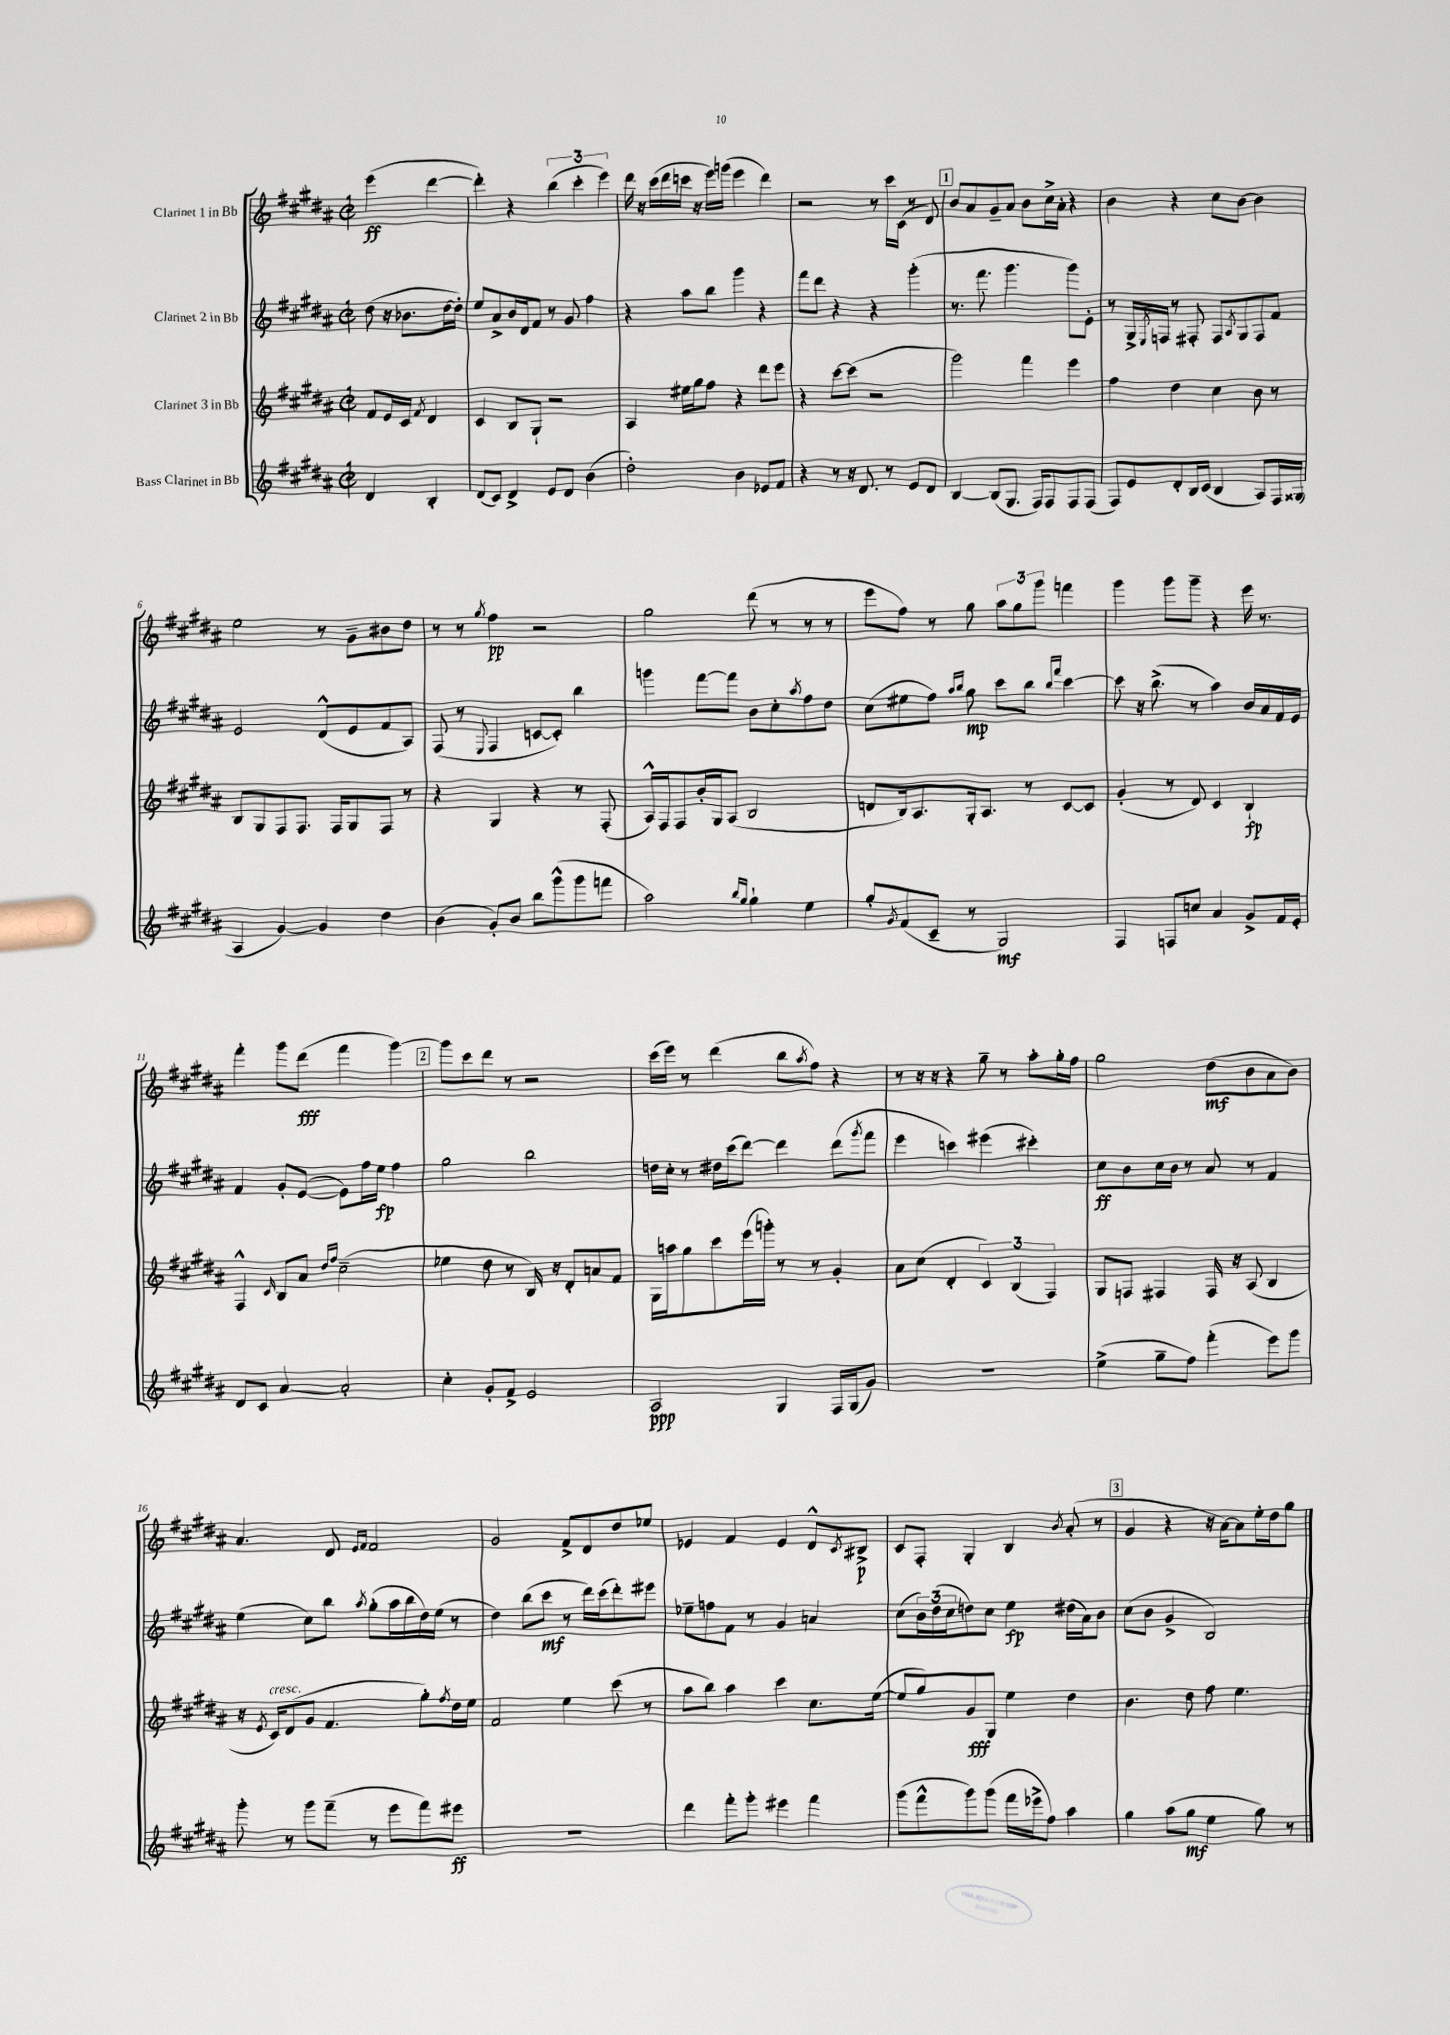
<<
\new StaffGroup <<
\new Staff = "s0" \with { instrumentName = "Clarinet 1 in Bb" } {
    \clef treble \key b \major \defaultTimeSignature \time 2/2 \partial 2
    e'''4\ff( dis'''4~ |
    dis'''4-.) r4 \tuplet 3/2 { b''4( cis'''4-. e'''4) } |
    dis'''16 r16 cis'''16( dis'''16 c'''16 r16 e'''16) g'''16( e'''4 dis'''4) |
    r2 r8 cis'''16 cis'16( r8 dis'8) |
    \mark \markup { \box "1" } b'8 ais'8 gis'8-- ais'8 b'8 cis''16-> ais'16-. r4 |
    b'4 r4 cis''8 b'8~ b'4 |
    e''2 r8 gis'8-- bis'8 dis''8 |
    r8 r8 \acciaccatura { gis''8 } fis''4\pp r2 |
    gis''2 dis'''8( r8 r8 r8 |
    e'''8 fis''8) r8 gis''8 \tuplet 3/2 { ais''8 gis''8 gis'''8 } f'''4 |
    gis'''4 gis'''8 gis'''8-- r4 e'''16 r8. |
    fis'''4-. gis'''8 dis'''8\fff( fis'''4 gis'''4~) |
    \mark \markup { \box "2" } gis'''8 cis'''8 dis'''8 r8 r2 |
    cis'''16( e'''16) r8 dis'''4( b''8 \acciaccatura { ais''8 } fis''8) r4 |
    r8 r16 r16 r4 gis''8-- r8 ais''8-. gis''16-. fis''16 |
    gis''2 dis''8\mf( b'8 ais'8 b'8) |
    ais'4. dis'8 \grace { e'16 fis'16 } fis'2 |
    gis'2 fis'8-> dis'8 dis''8 ees''8 |
    ees'4 fis'4 ees'4 dis'8-^ \acciaccatura { cis'8 } bis8->\p |
    cis'8 fis8-. gis4-. b4 \acciaccatura { b'8 } ais'8-.( r8 |
    \mark \markup { \box "3" } gis'4 r4 r16 ais'16~) ais'8 e''16-. dis''16 gis''8 \bar "|." |
}
\new Staff = "s1" \with { instrumentName = "Clarinet 2 in Bb" } {
    \clef treble \key b \major \defaultTimeSignature \time 2/2 \partial 2
    dis''8( r16 bes'8. dis''16~ dis''16-.) |
    e''8 ais'8-> b'16 dis'16 fis'8 r8 gis'8 fis''4 |
    r4 ais''8 b''8 gis'''4 r4 |
    fis'''8 dis'''8 r4 r4 gis'''4-.( |
    \mark \markup { \box "1" } r8. fis'''8. gis'''4. gis'''8) e'8-. |
    r8 gis16-> \acciaccatura { e8 } f16 r8 fis8-. fis8 \acciaccatura { ais8 } gis8 fis8 fis'8 |
    e'2 dis'8-^( e'8 fis'8 ais8) |
    fis8( r8 \appoggiatura { e8 } fis4 c'8~ c'8-.) b''4 |
    g'''4 fis'''8~ fis'''8 b'8 cis''8-. \acciaccatura { ais''8 } fis''8 dis''8 |
    cis''8( eis''8 fis''8) \grace { ais''16 b''16 } gis''8\mp cis'''8 b''8 \grace { b''16 fis'''16 } cis'''4~ |
    cis'''8 r16 b''8.->( r8 ais''4) b'16 ais'16 fis'16 e'16 |
    fis'4 gis'8-. e'8~( e'8) fis''16 e''16\fp fis''4 |
    \mark \markup { \box "2" } gis''2 b''2 |
    d''16 cis''16-. r8 dis''16 cis'''16( dis'''8~) dis'''4 dis'''8( \acciaccatura { gis'''8 } fis'''8 |
    e'''4 c'''4) eis'''4( cis'''4-.) |
    cis''8\ff b'8 cis''16 b'16 r8 ais'8 r8 fis'4 |
    e''4( cis''8) b''8 \acciaccatura { ais''8 } gis''8-.( ais''16 b''16 dis''16) e''16( r8 |
    dis''4) b''8( cis'''8\mf r8 dis'''16) cis'''16( dis'''8-.) eis'''8 |
    ees''8-- f''8 fis'8 r8 gis'4 a'4 |
    cis''8( \tuplet 3/2 { b'16) dis''16( cis''16 } d''8) cis''8 e''4\fp dis''16( ais'16) b'8 |
    \mark \markup { \box "3" } cis''8( b'8 gis'4-> b2) \bar "|." |
}
\new Staff = "s2" \with { instrumentName = "Clarinet 3 in Bb" } {
    \clef treble \key b \major \defaultTimeSignature \time 2/2 \partial 2
    fis'8 e'16 cis'16 \acciaccatura { fis'8 } dis'4 |
    cis'4 b8 gis8-! r2 |
    ais4 eis''16 gis''16 fis''8 r4 dis'''8 e'''8 |
    r4 cis'''8~ cis'''8( r2 |
    \mark \markup { \box "1" } gis'''2) fis'''4 e'''4 |
    fis''4 dis''4 cis''4 b'8 r8 |
    b8 gis8 fis8 fis8. fis16 gis8 fis8 r8 |
    r4 gis4 r4 r8 fis8-.( |
    ais16-^) fis16 fis8 b'16-. gis16 ais8( b2 |
    d'8 b16) ais8. gis16-. ais8. r8 cis'8~ cis'8 |
    gis'4-.( r8 dis'8) cis'4 b4-!\fp |
    fis4-^ \grace { cis'16 } b8 ais'8 \grace { dis''16 fis''16 } cis''2--( |
    \mark \markup { \box "2" } ees''4 dis''8 r8 b16) r16 dis'8-. a'8 fis'8 |
    gis16 a''16 gis''8 cis'''8 e'''16( g'''16-.) r8 r8 gis'4-. |
    ais'8 cis''8( dis'4-. \tuplet 3/2 { cis'4) b4( fis4) } |
    gis8 f8 fis4 fis16 r16 ais8( b4 |
    r16 \acciaccatura { e'8 } cis'16^\markup { \italic "cresc." }) dis'8( gis'8 fis'4. gis''8-.) \acciaccatura { fis''8 } dis''16 e''16 |
    fis'2 e''4 cis'''8( r8 |
    ais''8 b''8) ais''4 cis'''4 cis''8. e''16~( |
    e''8 gis''8) gis'8\fff gis8 e''4 dis''4 |
    \mark \markup { \box "3" } b'4. dis''8 fis''8 e''4. \bar "|." |
}
\new Staff = "s3" \with { instrumentName = "Bass Clarinet in Bb" } {
    \clef treble \key b \major \defaultTimeSignature \time 2/2 \partial 2
    dis'4 b4-. |
    dis'8( cis'8) dis'4-> e'8 dis'8 b'4( |
    dis''2-.) b'4 ees'8 fis'8 |
    r4 r8 r16 dis'8. r8 e'8 dis'8 |
    \mark \markup { \box "1" } b4~ b8( gis8. fis16) fis8 fis8 fis8( |
    fis8) e'8 dis'8-. b16 cis'16( b4 ais8) fis16 gisis16( |
    ais4 gis'4~) gis'4 dis''4 |
    b'4( gis'8-.) b'8 b''8 gis'''8-^( gis'''8 f'''8 |
    ais''2) \grace { b''16 gis''16 } gis''4-! e''4 |
    gis''8-. \acciaccatura { gis'8 } fis'8( cis'8-- r8 gis2\mf) |
    fis4 f8 c''8 ais'4 gis'8-> fis'16 e'16-. |
    dis'8 cis'8 ais'4~ ais'2-. |
    \mark \markup { \box "2" } cis''4-. gis'8-. fis'8-> e'2 |
    ais2\ppp gis4 fis16 gis16( gis'8) |
    R1 |
    e''4->( gis''8-- fis''8) fis'''4-.( e'''8) gis'''8 |
    gis'''8-. r8 gis'''8 fis'''8--( r8 e'''8 fis'''8) eis'''8\ff |
    R1 |
    dis'''4 fis'''8-. gis'''8-. eis'''4 fis'''4 |
    gis'''8( fis'''8-^ gis'''8) gis'''8( fis'''16 ees'''16-> fis''8) ais''4 |
    \mark \markup { \box "3" } gis''4 ais''8( gis''8\mf e''4 gis''8) r8 \bar "|." |
}
>>
>>
